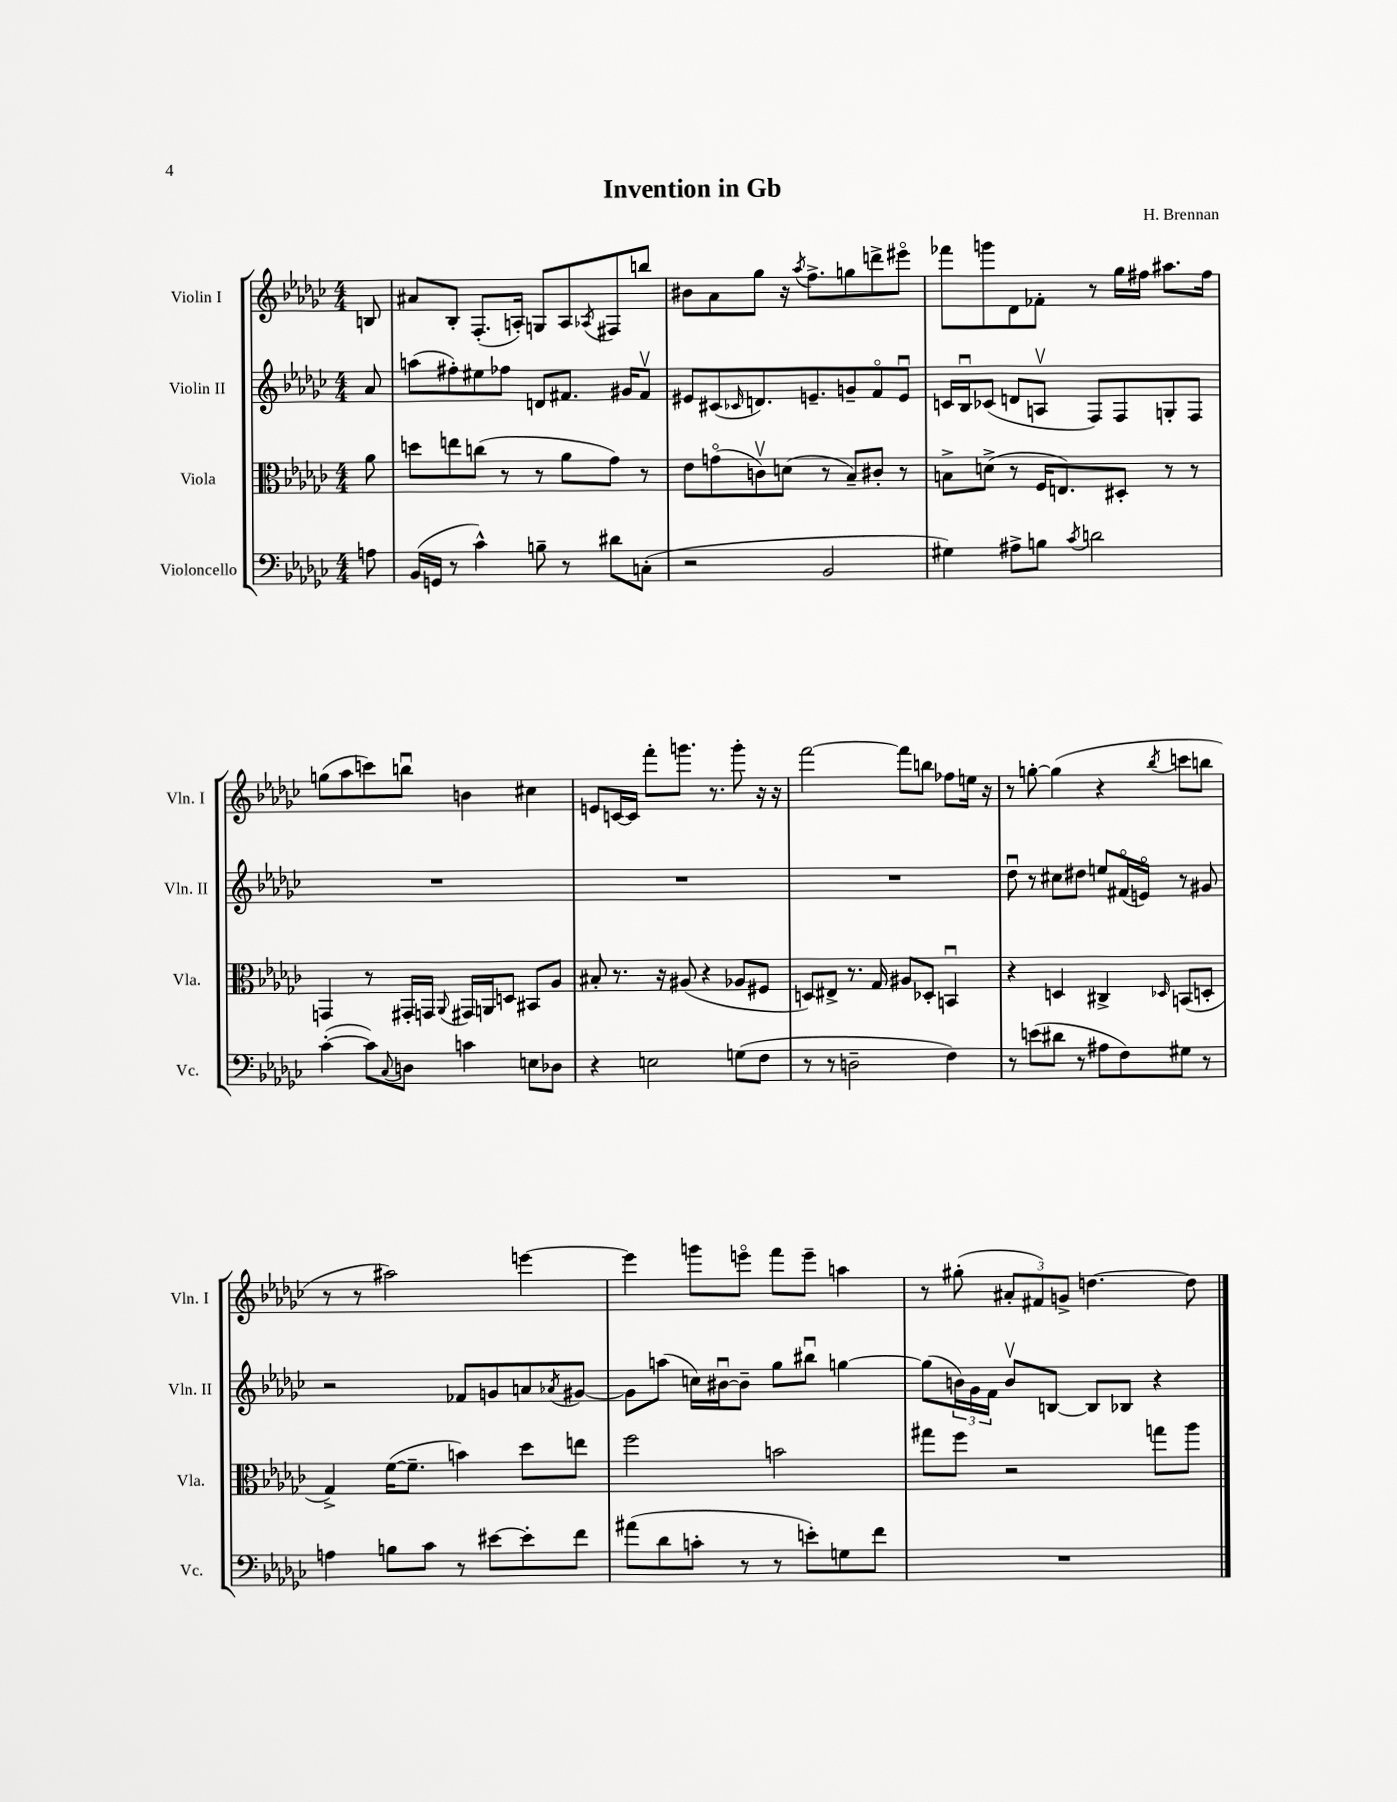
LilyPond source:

\header { title = "Invention in Gb" composer = "H. Brennan" }
<<
\new StaffGroup <<
\new Staff = "s0" \with { instrumentName = "Violin I" shortInstrumentName = "Vln. I" } {
    \clef treble \key ges \major \numericTimeSignature \time 4/4 \partial 8
    b8 |
    ais'8 bes8-. f8.-.( a16-.) g8 a8 \acciaccatura { aes8 } fis8 b''8 |
    bis'8 aes'8 ges''8 r16 \acciaccatura { aes''8 } f''8.-> g''8 d'''8-> eis'''8\flageolet |
    fes'''8 g'''8 des'8 fes'8-. r8 ges''16 fis''16 ais''8. fis''16 |
    g''8( aes''8 c'''8) b''8\downbow b'4 cis''4 |
    e'8 c'16~ c'16 f'''8-. g'''8. r8. g'''8-. r16 r16 |
    f'''2~ f'''8 b''8 fes''8 e''16 r16 |
    r8 g''8~-. g''4( r4 \acciaccatura { bes''8 } c'''8 b''8 |
    r8 r8 ais''2) e'''4~ |
    e'''4 g'''8 e'''8\flageolet f'''8 e'''8-- a''4 |
    r8 gis''8-.( \tuplet 3/2 { ais'8-. fis'8) g'8-> } d''4.~ d''8 \bar "|." |
}
\new Staff = "s1" \with { instrumentName = "Violin II" shortInstrumentName = "Vln. II" } {
    \clef treble \key ges \major \numericTimeSignature \time 4/4 \partial 8
    aes'8 |
    a''8( fis''8-.) eis''8 fes''8 d'8 fis'8. gis'16 fis'8\upbow |
    eis'8 cis'8( \grace { ces'16 } d'8.) e'8.-- g'8-- f'8\flageolet e'8\downbow |
    c'16 bes16\downbow ces'8( d'8 a8\upbow f8) f8 g8-. f8 |
    R1 |
    R1 |
    R1 |
    des''8\downbow r8 cis''8 dis''8 e''8 fis'16\flageolet( e'16\flageolet) r8 gis'8 |
    r2 fes'8 g'8 a'8 \acciaccatura { aes'8 } gis'8~ |
    gis'8 a''8( c''16) bis'16~\downbow bis'8-- ges''8 bis''8\downbow g''4~ |
    g''8( \tuplet 3/2 { b'16) ges'16 f'16 } b'8\upbow b8~ b8 bes8 r4 \bar "|." |
}
\new Staff = "s2" \with { instrumentName = "Viola" shortInstrumentName = "Vla." } {
    \clef alto \key ges \major \numericTimeSignature \time 4/4 \partial 8
    aes'8 |
    d''8 e''8 c''8( r8 r8 aes'8 ges'8) r8 |
    ees'8 g'8\flageolet( c'8\upbow) d'8( r8 bes8--) cis'8-. r8 |
    b8-> d'8->( r8 f16 e8.) dis8-. r8 r8 |
    g,4 r8 gis,16-. g,16 \appoggiatura { aes,8 } gis,16 a,16 d8 bis,8 aes8 |
    bis8-. r8. r16 ais8( r4 aes8 fis8 |
    d8) eis8-> r8. ges16 ais8 des8-. b,4\downbow |
    r4 d4 cis4-> \grace { des16 } b,8( d8-. |
    ges4->) f'16~( f'8.-- b'4) des''8 e''8 |
    f''2 b'2 |
    gis''8 f''8 r2 g''8 aes''8 \bar "|." |
}
\new Staff = "s3" \with { instrumentName = "Violoncello" shortInstrumentName = "Vc." } {
    \clef bass \key ges \major \numericTimeSignature \time 4/4 \partial 8
    a8 |
    bes,16( g,16 r8 ces'4-^) b8-- r8 dis'8 c8-.( |
    r2 bes,2 |
    gis4) ais8-> b8 \acciaccatura { ces'8 } d'2 |
    ces'4~-.( ces'8) \appoggiatura { ces8 } d8 c'4 e8 des8 |
    r4 e2 g8( f8 |
    r8 r8 d2-- f4) |
    r8 e'8( dis'8 r8 ais8 f8) gis8 r8 |
    a4 b8 ces'8 r8 eis'8~ eis'8-. f'8 |
    ais'8( des'8 c'8-. r8 r8 e'8-.) g8 f'8 |
    R1 \bar "|." |
}
>>
>>
\layout { \context { \Score \remove "Bar_number_engraver" } }
